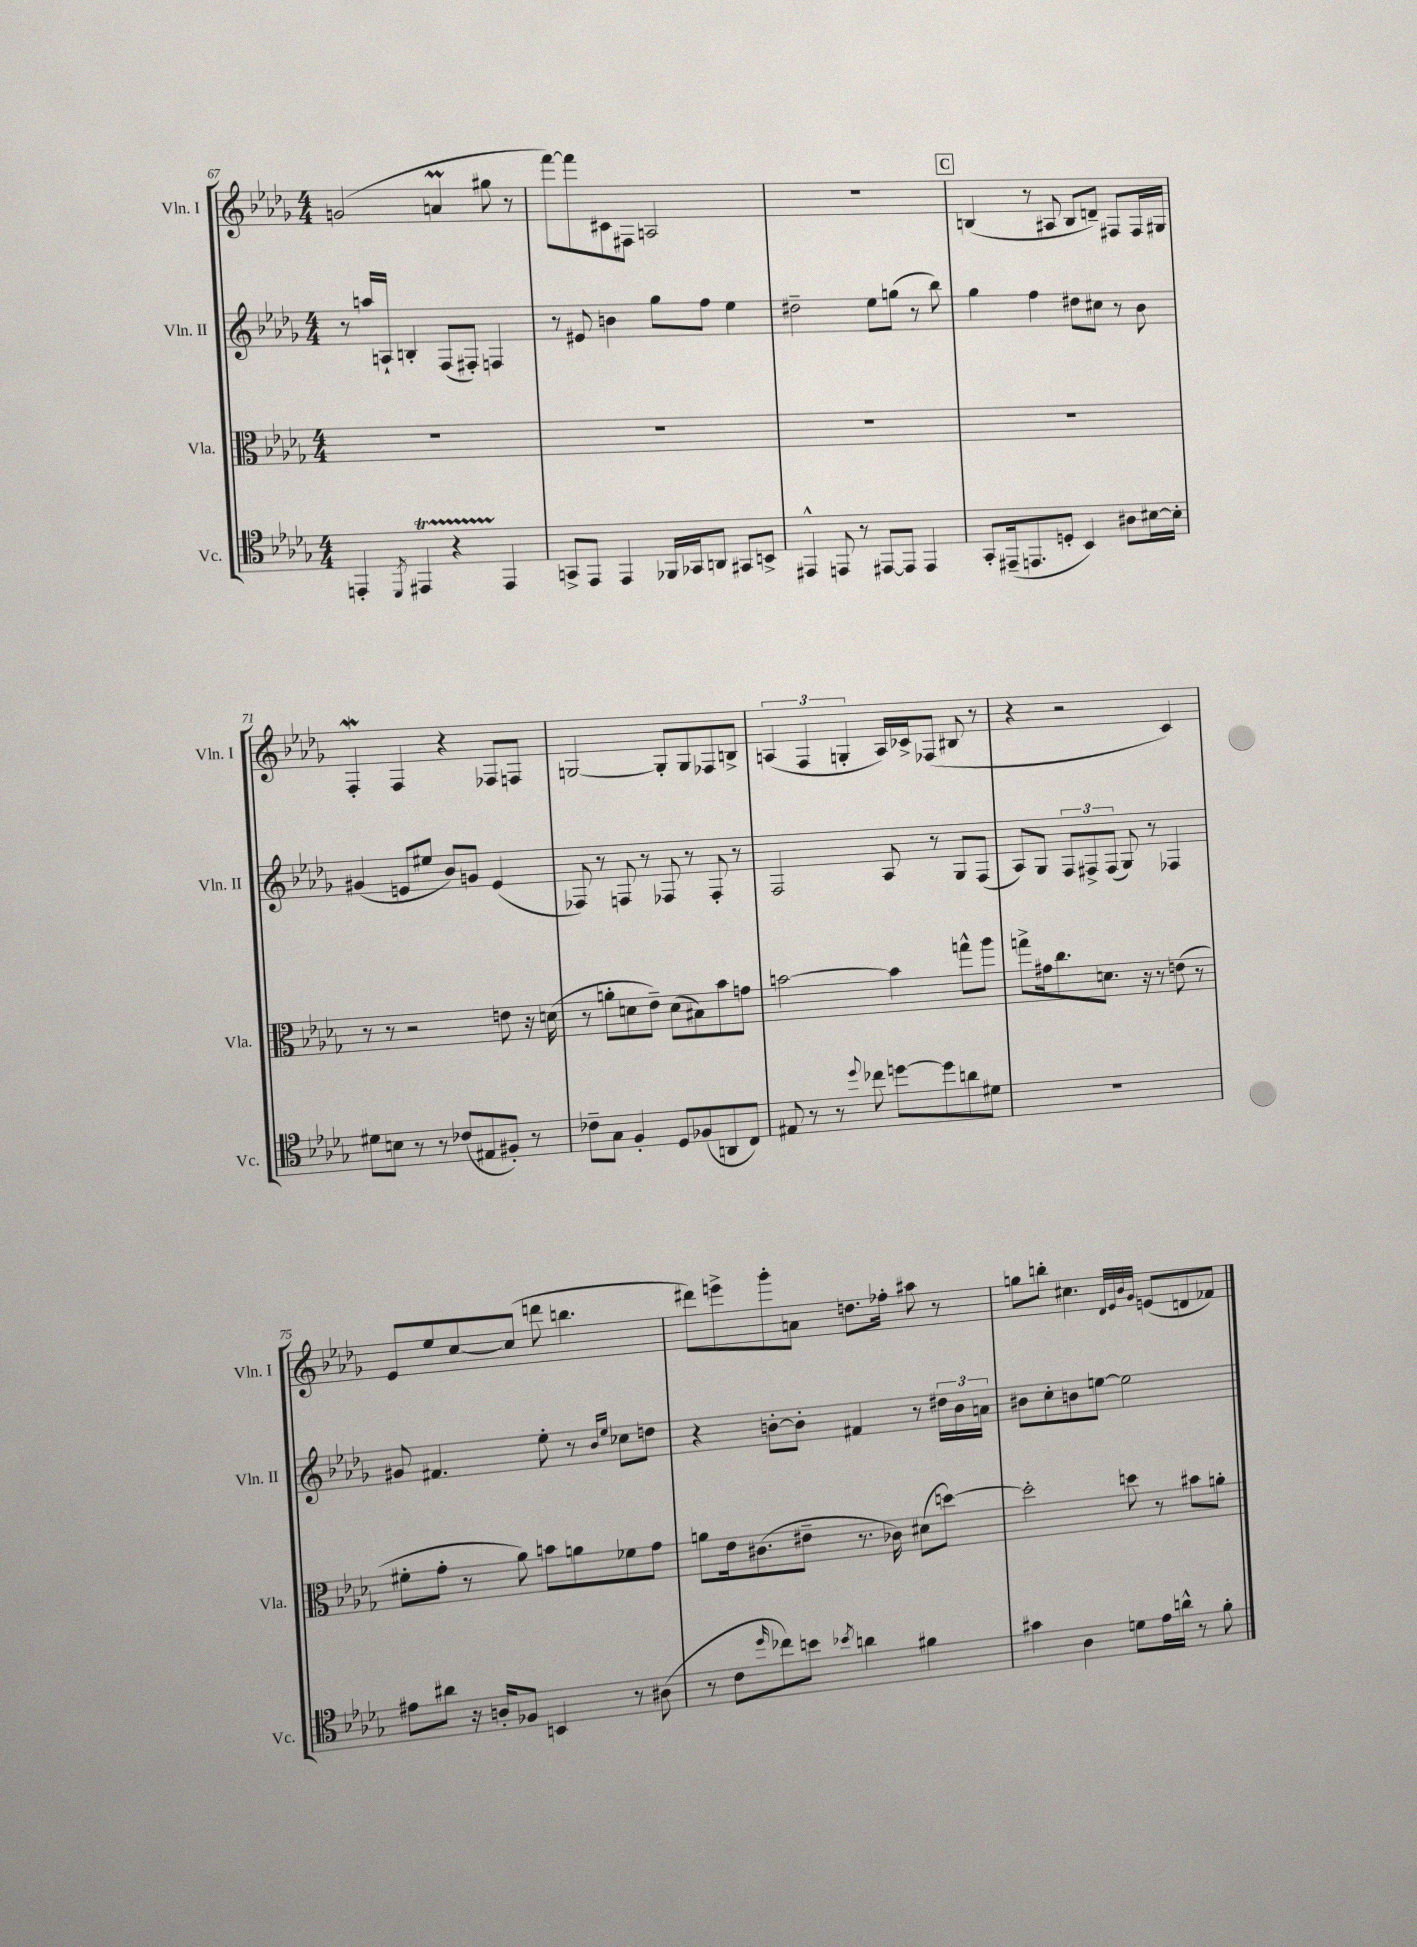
<<
\new StaffGroup <<
\new Staff = "s0" \with { instrumentName = "Vln. I" shortInstrumentName = "Vln. I" } {
    \clef treble \key des \major \numericTimeSignature \time 4/4
    g'2( a'4\prall gis''8 r8 |
    f'''8~) f'''8 cis'8 fis8 a2 |
    R1 |
    \mark \markup { \box "C" } b4( r8 ais8 b8 d'8--) fis8 fis16 gis16 |
    f4-.\mordent f4 r4 fes8 f8 |
    g2~ g8-. g8 fes8 b8-> |
    \tuplet 3/2 { a4( f4 g4-. } a16) ces'16-> fes8( bis8 r8 |
    r4 r2 c'4) |
    ees'8 ees''8 c''8~ c''8( d'''8 b''4. |
    dis'''8) e'''8-> ges'''8-. a'8 d''8. fes''16-. ais''8 r8 |
    g''8 b''8-. cis''4. \grace { des'32 ees'32 bes'32 ges'32 } e'8( d'8 fes'8) \bar "|." |
}
\new Staff = "s1" \with { instrumentName = "Vln. II" shortInstrumentName = "Vln. II" } {
    \clef treble \key des \major \numericTimeSignature \time 4/4
    r8 a''16 a16-! b4-. f8( fis8-.) f4 |
    r8 eis'8 b'4 ges''8 f''8 ees''4 |
    dis''2-- ees''8 g''8( r8 bes''8) |
    \mark \markup { \box "C" } ges''4 f''4 dis''8 cis''8 r8 bes'8 |
    gis'4( e'8 eis''8 bes'8) g'8 e'4( |
    fes8) r8 f8 r8 fes8 r8 fes8-. r8 |
    f2 aes8 r8 ges8 f8( |
    aes8) ges8 \tuplet 3/2 { f8 fis8-> fis8( } ges8) r8 fes4 |
    gis'8 fis'4. ees''8-. r8 \grace { bes'16 ees''16 } ces''8 d''8 |
    r4 b'8~-. b'8-. fis'4 r8 \tuplet 3/2 { dis''16 b'16 a'16 } |
    bis'8 c''8-. b'8 e''8~ e''2 \bar "|." |
}
\new Staff = "s2" \with { instrumentName = "Vla." shortInstrumentName = "Vla." } {
    \clef alto \key des \major \numericTimeSignature \time 4/4
    R1 |
    R1 |
    R1 |
    \mark \markup { \box "C" } R1 |
    r8 r8 r2 e'8 r16 d'16( |
    r8 a'8-. d'8 ees'8--) d'8( bis8) bes'8 g'8 |
    b'2~ b'4 g''8-^ aes''8 |
    g''8-> gis'16 c''8. d'8. r16 r8 e'8( r8 |
    fis'8-. ges'8-. r8 aes'8) b'8 a'8 fes'8 ges'8 |
    a'8 ees'16 cis'8.( eis'8-- r8. ces'16) dis'8( d''8~) |
    d''2-. d''8 r8 bis'8 a'8-. \bar "|." |
}
\new Staff = "s3" \with { instrumentName = "Vc." shortInstrumentName = "Vc." } {
    \clef tenor \key des \major \numericTimeSignature \time 4/4
    e,4-. \acciaccatura { des,8 } eis,4\startTrillSpan r4 eis,4\stopTrillSpan |
    g,8-> ees,8 ees,4 fes,16 ges,16 a,8 gis,8 b,8-> |
    eis,4-^ e,8 r8 eis,8~ eis,8 eis,4 |
    \mark \markup { \box "C" } ges,8-. eis,16--( e,8. d8-. bes,4) ais8 bis16~ bis16-. |
    dis'8 b8 r8 r8 ces'8( eis8 fis8-.) r8 |
    ces'8-- ges8 f4-. des8 fes8( a,8 c8) |
    eis8 r8 r8 \appoggiatura { des''8 } ces''8 d''8~ d''8 a'8 dis'8 |
    R1 |
    eis'8 ais'8 r16 a16-. fes8 b,4 r8 ais8( |
    r8 c'8 \grace { des''16 } ces''8) b'8 \acciaccatura { bes'8 } a'4 fis'4 |
    gis'4 aes4 d'8 ees'16 a'16-^ r8 f'8-. \bar "|." |
}
>>
>>
\layout { \context { \Score currentBarNumber = #67 } }
